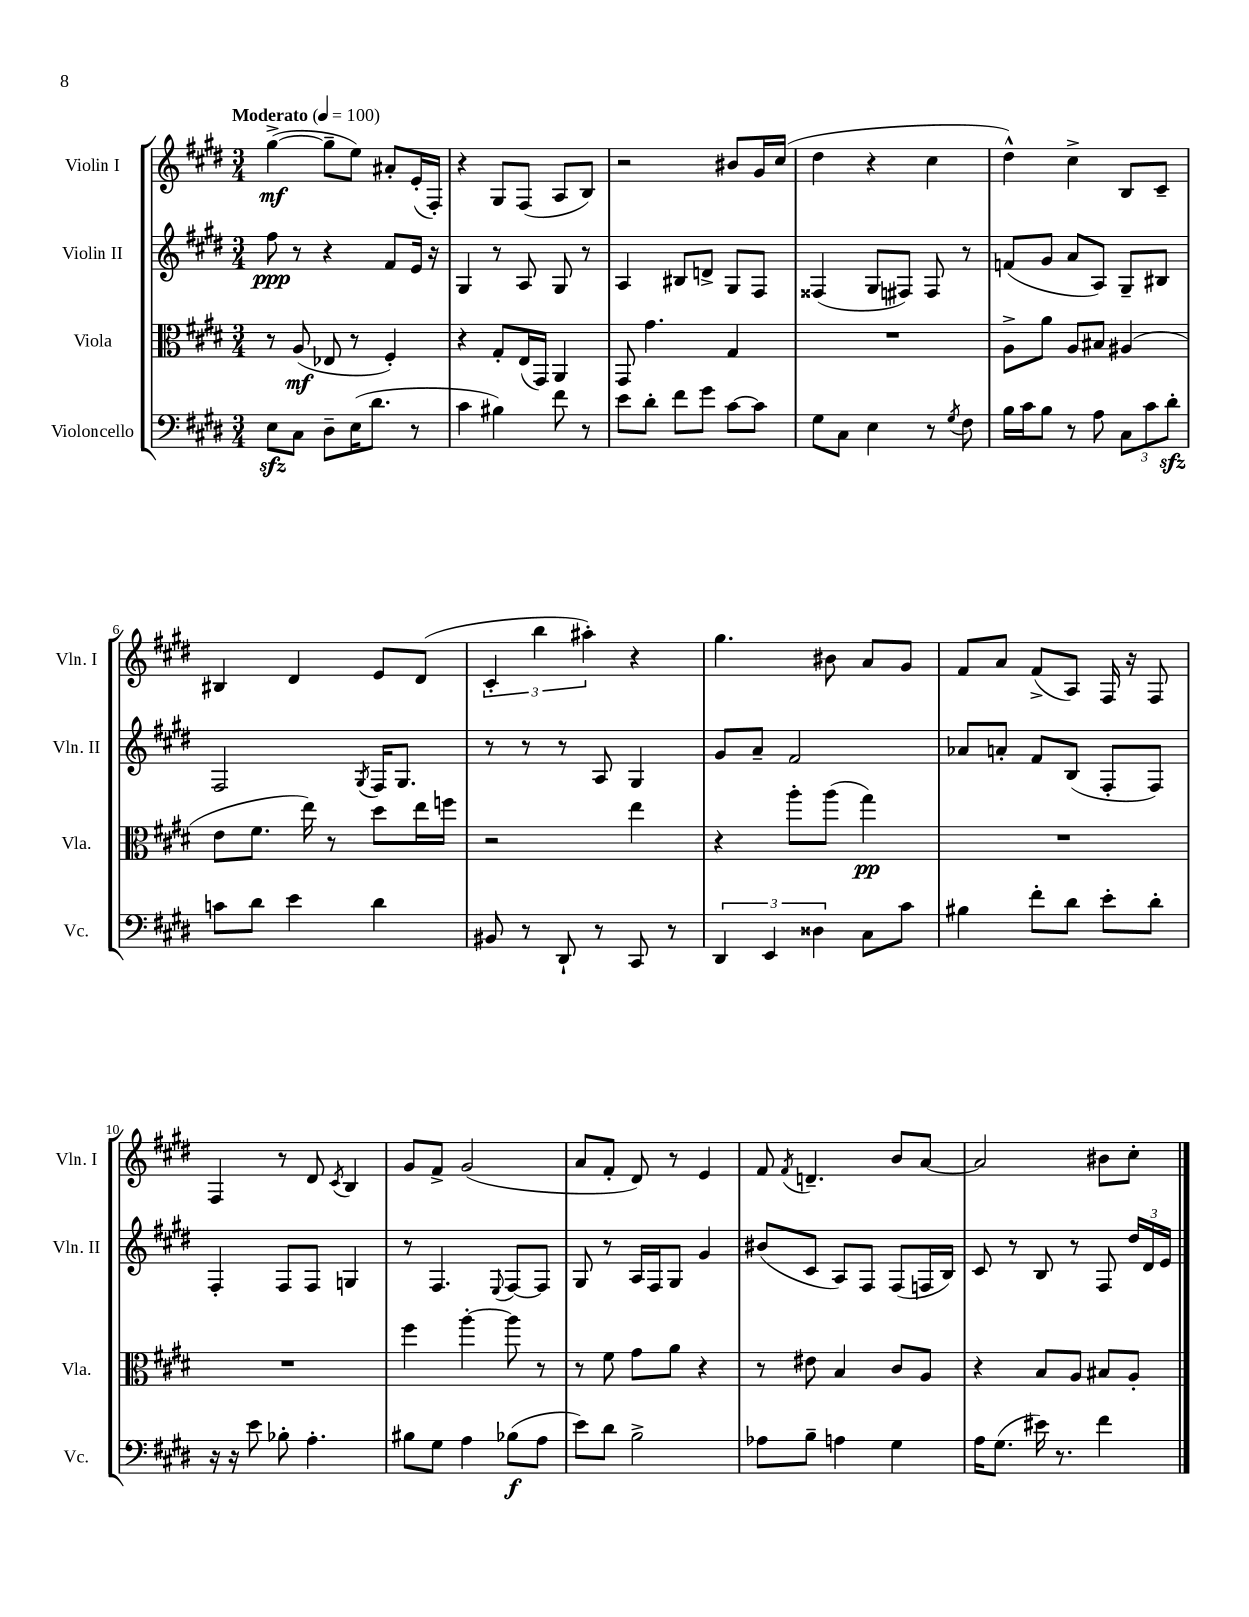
<<
\new StaffGroup <<
\new Staff = "s0" \with { instrumentName = "Violin I" shortInstrumentName = "Vln. I" } {
    \clef treble \key e \major \numericTimeSignature \time 3/4 \tempo "Moderato" 4 = 100
    \autoBeamOff gis''4~->\mf( gis''8[-- e''8]) ais'8[-. e'16-.( fis16]-.) |
    r4 gis8[ fis8]( a8[ b8]) |
    r2 bis'8[ gis'16 cis''16]( |
    dis''4 r4 cis''4 |
    dis''4-^) cis''4-> b8[ cis'8]-- |
    bis4 dis'4 e'8[ dis'8]( |
    \tuplet 3/2 { cis'4-. b''4 ais''4-.) } r4 |
    gis''4. bis'8 a'8[ gis'8] |
    fis'8[ a'8] fis'8[->( a8]) fis16 r16 fis8 |
    fis4 r8 dis'8 \acciaccatura { cis'8 } b4 |
    gis'8[ fis'8]-> gis'2( |
    a'8[ fis'8]-. dis'8) r8 e'4 |
    fis'8 \acciaccatura { fis'8 } d'4.-- b'8[ a'8]~ |
    a'2 bis'8[ cis''8]-. \bar "|." |
}
\new Staff = "s1" \with { instrumentName = "Violin II" shortInstrumentName = "Vln. II" } {
    \clef treble \key e \major \numericTimeSignature \time 3/4
    \autoBeamOff fis''8\ppp r8 r4 fis'8[ e'16] r16 |
    gis4 r8 a8 gis8 r8 |
    a4 bis8[ d'8]-> gis8[ fis8] |
    fisis4( gis8[ fis8]) fis8 r8 |
    f'8[( gis'8] a'8[ a8]) gis8[-- bis8] |
    fis2 \acciaccatura { gis8 } fis16[ gis8.] |
    r8 r8 r8 a8 gis4 |
    gis'8[ a'8]-- fis'2 |
    aes'8[ a'8]-. fis'8[ b8]( fis8[-. fis8]) |
    fis4-. fis8[ fis8] g4 |
    r8 fis4. \appoggiatura { e8 } fis8[~ fis8] |
    gis8 r8 a16[ fis16 gis8] gis'4 |
    bis'8[( cis'8] a8[) fis8] fis8[( f16 b16]) |
    cis'8 r8 b8 r8 fis8 \tuplet 3/2 { dis''16[ dis'16 e'16] } \bar "|." |
}
\new Staff = "s2" \with { instrumentName = "Viola" shortInstrumentName = "Vla." } {
    \clef alto \key e \major \numericTimeSignature \time 3/4
    \autoBeamOff r8 a8\mf( ees8 r8 fis4-.) |
    r4 gis8[-. e16( gis,16]) a,4 |
    gis,8 gis'4. gis4 |
    R2. |
    a8[-> a'8] a8[ bis8] ais4( |
    e'8[ fis'8.] e''16) r8 dis''8[ e''16 f''16] |
    r2 e''4 |
    r4 a''8[-. a''8]( gis''4\pp) |
    R2. |
    R2. |
    fis''4 a''4~-. a''8 r8 |
    r8 fis'8 gis'8[ a'8] r4 |
    r8 eis'8 b4 cis'8[ a8] |
    r4 b8[ a8] bis8[ a8]-. \bar "|." |
}
\new Staff = "s3" \with { instrumentName = "Violoncello" shortInstrumentName = "Vc." } {
    \clef bass \key e \major \numericTimeSignature \time 3/4
    \autoBeamOff e8[\sfz cis8] dis8[-- e16( dis'8.] r8 |
    cis'4 bis4) fis'8 r8 |
    e'8[ dis'8]-. fis'8[ gis'8] cis'8[~ cis'8] |
    gis8[ cis8] e4 r8 \acciaccatura { gis8 } fis8 |
    b16[ cis'16 b8] r8 a8 \tuplet 3/2 { cis8[ cis'8 dis'8]-.\sfz } |
    c'8[ dis'8] e'4 dis'4 |
    bis,8 r8 dis,8-! r8 cis,8 r8 |
    \tuplet 3/2 { dis,4 e,4 disis4 } cis8[ cis'8] |
    bis4 fis'8[-. dis'8] e'8[-. dis'8]-. |
    r16 r16 e'8 bes8-. a4.-. |
    bis8[ gis8] a4 bes8[\f( a8] |
    e'8[) dis'8] b2-> |
    aes8[ b8]-- a4 gis4 |
    a16[ gis8.]( eis'16) r8. fis'4 \bar "|." |
}
>>
>>
